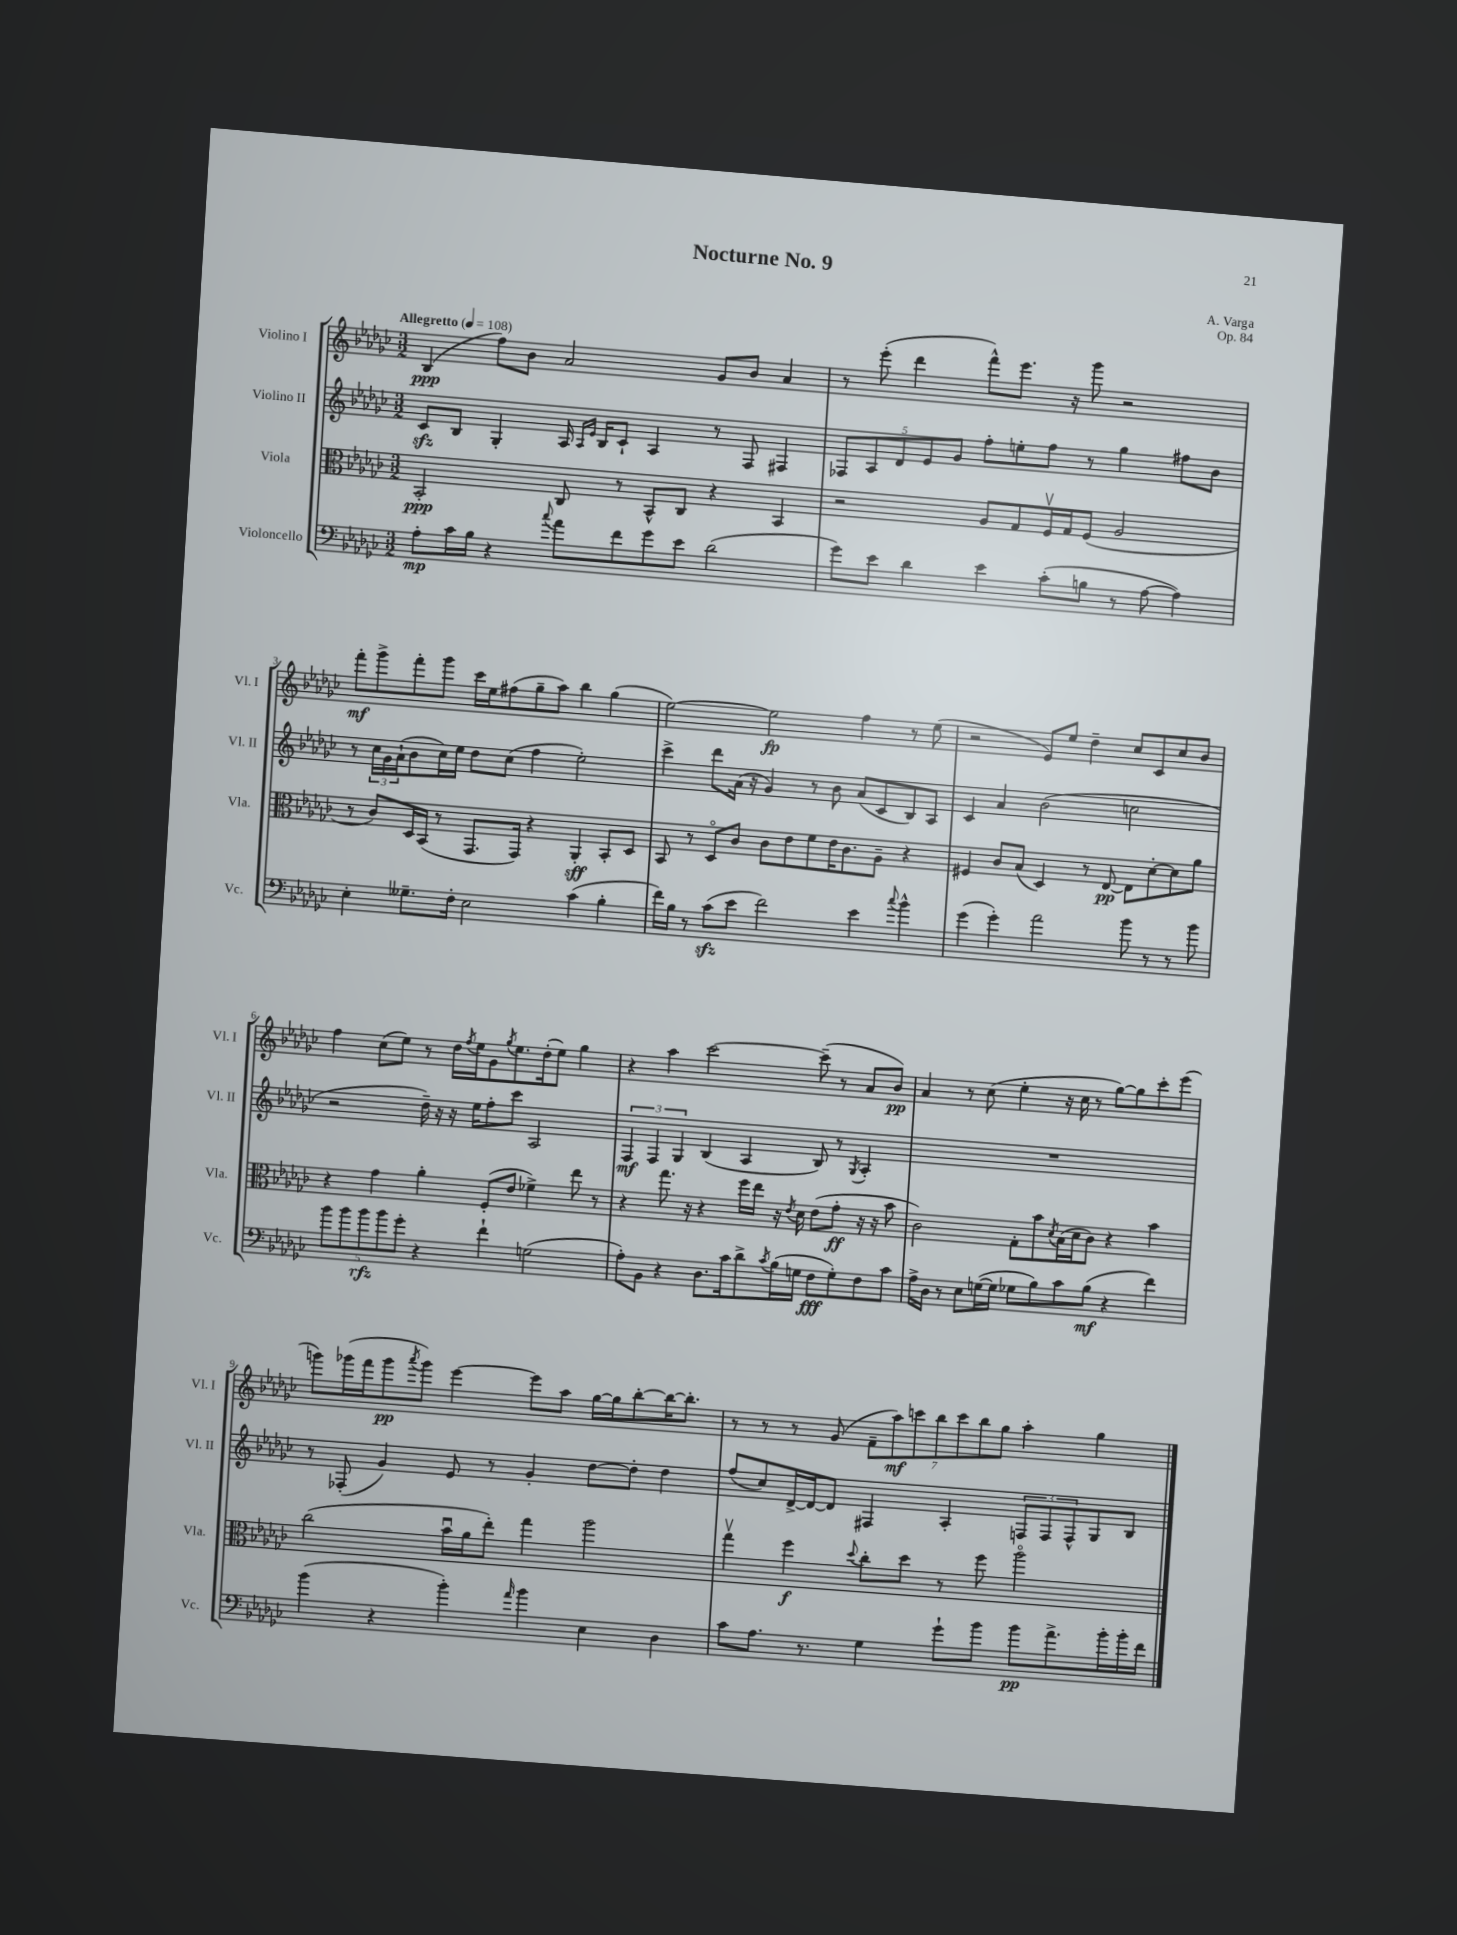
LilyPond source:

\header { title = "Nocturne No. 9" composer = "A. Varga" opus = "Op. 84" }
<<
\new StaffGroup <<
\new Staff = "s0" \with { instrumentName = "Violino I" shortInstrumentName = "Vl. I" } {
    \clef treble \key ges \major \numericTimeSignature \time 3/2 \tempo "Allegretto" 4 = 108
    bes4\ppp( f''8) bes'8 aes'2 ges'8 bes'8 aes'4 |
    r8 ees'''8-.( des'''4 f'''8-^) ees'''8. r16 ges'''8 r2 |
    f'''8-.\mf ges'''8-> f'''8-. ges'''8 ces'''16 ees''16 fis''8( ges''8-- aes''8) bes''4 ges''4( |
    ees''2~) ees''2\fp f''4 r8 ees''8( |
    r2 ees'8) ees''8 des''4-- ces''8 ces'8 ces''8 bes'8 |
    f''4 ces''8( ees''8) r8 des''16 \acciaccatura { f''8 } ees''16 ges'8 \acciaccatura { ges''8 } ees''8. des''16-.( ees''8) ges''4 |
    r4 aes''4 ces'''2~ ces'''8--( r8 aes'8 bes'8\pp) |
    aes'4 r8 ces''8( ees''4-. r16 ces''16 r8 ges''8~) ges''8 ces'''8-. ees'''8( |
    g'''8) ges'''16( f'''16 ges'''8\pp \acciaccatura { aes'''8 } ges'''8) ees'''4~ ees'''8 aes''8 ges''16~ ges''16 bes''8~-. bes''16~ bes''8.-. |
    r8 r8 r8 ges'8( \tuplet 7/4 { f'8-- aes''8\mf) c'''8 bes''8 c'''8 bes''8 ges''8 } aes''4-. ges''4 \bar "|." |
}
\new Staff = "s1" \with { instrumentName = "Violino II" shortInstrumentName = "Vl. II" } {
    \clef treble \key ges \major \numericTimeSignature \time 3/2
    ces'8\sfz bes8 ges4-. aes16 \grace { aes16 ees'16 } bes16 ces'8-! aes4 r8 f8 fis4 |
    \tuplet 5/4 { fes8 aes8 des'8 ees'8 ges'8 } f''8-. e''8-. f''8 r8 ges''4 fis''8 bes'8 |
    r8 \tuplet 3/2 { ces''16 ges'16 aes'16-!( } bes'8 ces''16) ees''16 des''8 ces''8( f''4 ees''2-.) |
    ces'''4-> des'''8 aes'16( r16 ges'4) r8 bes'8 aes'8( ces'8 bes8) aes8 |
    ces'4 aes'4 bes'2( c''2 |
    r2 des''16--) r16 r16 ees''16 f''8-. ces'''8 aes2 |
    \tuplet 3/2 { f4\mf f4 ges4 } bes4( aes4 bes8) r8 \acciaccatura { ges8 } aes4-. |
    R1. |
    r8 fes8-.( ges'4) ees'8 r8 ges'4-. des''8~ des''8-. des''4 |
    f''8( ces''8) des'16~-> des'16~ des'8 fis4 aes4-. \tuplet 3/2 { f8 f8 f8-^ } ges8 bes8 \bar "|." |
}
\new Staff = "s2" \with { instrumentName = "Viola" shortInstrumentName = "Vla." } {
    \clef alto \key ges \major \numericTimeSignature \time 3/2
    bes,2-.\ppp ces8 r8 bes,8-^ ces8 r4 bes,4 |
    r2 aes8 ges8 f16\upbow ges16 f8( aes2 |
    r8 ces'8) des16 bes,16( r8 ges,8. ges,16) r4 aes,4-.\sff bes,8-. des8 |
    bes,8 r8 des8\flageolet ces'8 ces'8 ees'8 f'8 ees'16 ces'8. aes8-- r4 |
    fis4 ces'8 bes8( des4) r8 ees8~\pp ees8 des'8~-. des'8 aes'8 |
    r4 ges'4 aes'4-. f8-.( ees'8 fes'4->) ees''8 r8 |
    r4 ges''8. r16 r4 f''16 ees''16 r16 \acciaccatura { ees'8 } des'16 ees'8( ges'8-.\ff r16 r16 bes'8 |
    ces'2) ges8-. bes'8 \acciaccatura { des'8 } bes16( des'16 ces'8) r4 bes'4 |
    ces''2( bes'16\downbow aes'16 ees''8-.) ges''4 aes''2 |
    ges''4\upbow f''4\f \appoggiatura { des''8 } ces''8-. des''8 r8 f''8 aes''2\flageolet \bar "|." |
}
\new Staff = "s3" \with { instrumentName = "Violoncello" shortInstrumentName = "Vc." } {
    \clef bass \key ges \major \numericTimeSignature \time 3/2
    aes8-.\mp ces'16 bes16 r4 \appoggiatura { ces''8 } aes'8 f'8 ges'8 ees'8 des'2( |
    ges'8) ees'8 des'4 ees'4 ces'8-.( b8 r8 aes8~ aes4) |
    ees4-. geses8.-- f16-. ees2 ces'4( bes4-. |
    f'16) bes16 r8 ces'8\sfz( ees'8 f'2) ees'4 \appoggiatura { ces''8 } bes'4-^ |
    ges'4( ges'4-.) aes'2 bes'8 r8 r8 bes'8 |
    \tuplet 5/4 { bes'8 bes'8 bes'8\rfz bes'8 ges'8-. } r4 f'4-! g2( |
    aes8-.) bes,8 r4 des8. ces'16 des'8-> \acciaccatura { ces'8 } bes16( g16 f8\fff g8-.) f8 ces'8 |
    aes16-> des16 r8 ees8 g16~( g16 ges8 bes8) ces'8 bes8\mf( r4 f'4) |
    bes'4( r4 bes'4-.) \grace { aes'16 } bes'4 ees4 des4 |
    ces'8 aes8. r8. ges4 ges'8-! bes'8 bes'8\pp aes'8.-> bes'16-. bes'16-. f'16 \bar "|." |
}
>>
>>
